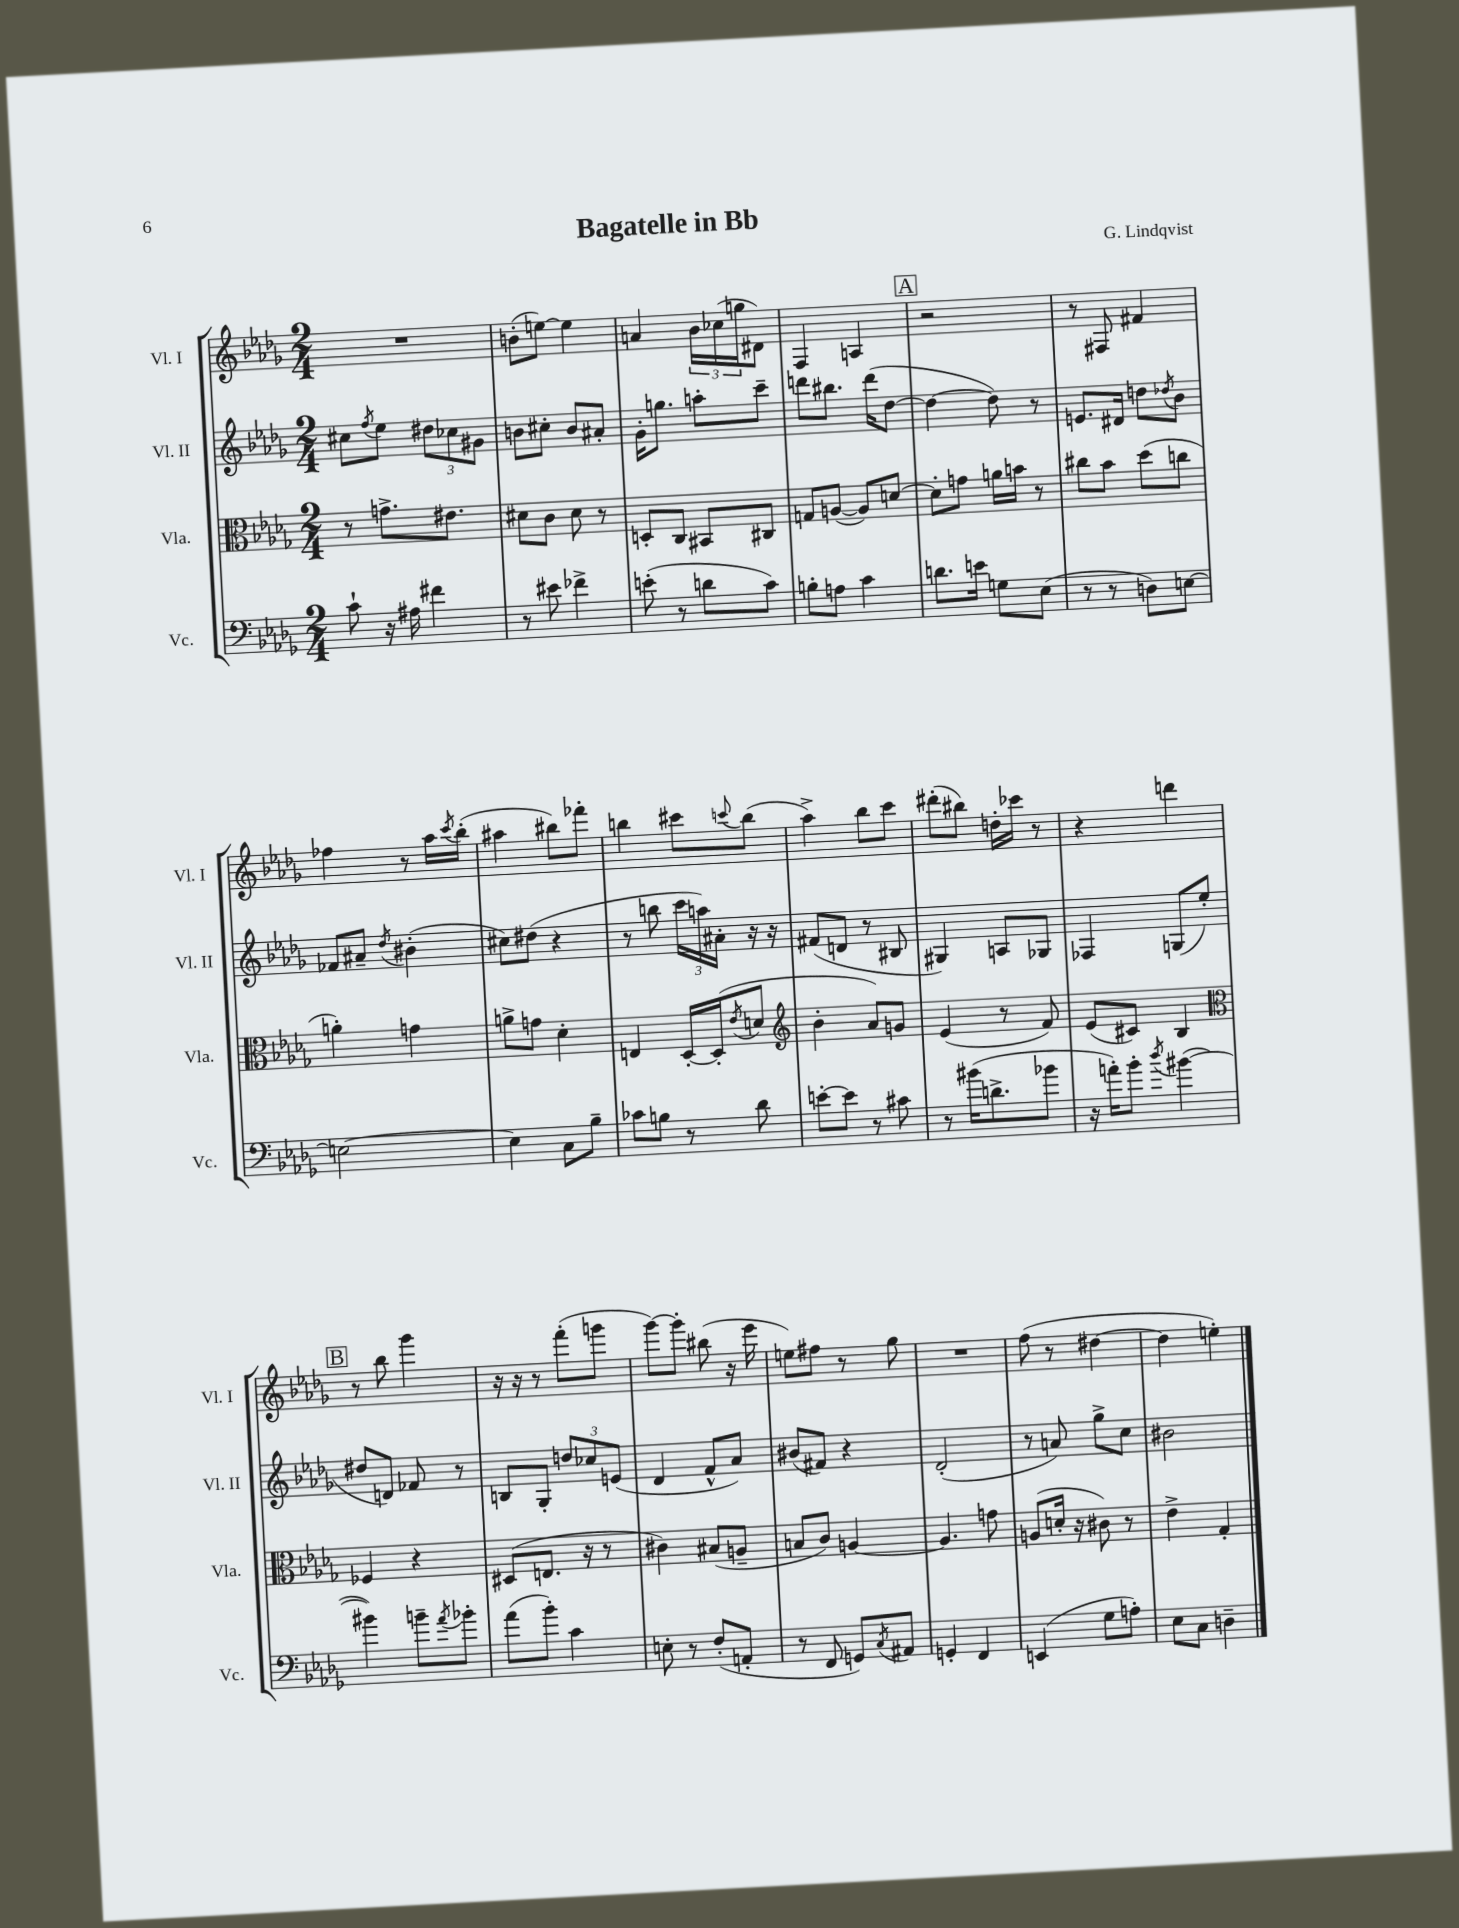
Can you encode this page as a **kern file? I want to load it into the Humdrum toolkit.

**kern	**kern	**kern	**kern
*staff4	*staff3	*staff2	*staff1
*clefF4	*clefC3	*clefG2	*clefG2
*k[b-e-a-d-g-]	*k[b-e-a-d-g-]	*k[b-e-a-d-g-]	*k[b-e-a-d-g-]
*M2/4	*M2/4	*M2/4	*M2/4
8c`	8r	8cc#	2r
.	.	8qff	.
16r	8.g^	8ee-	.
16A#	.	.	.
4f#	.	12dd#	.
.	8.e#	.	.
.	.	12cc-	.
.	.	12g#	.
=	=	=	=
8r	8d#	8b	(8b'
8e#	8c	8cc#'	[8ee)
4f-^	8d#	8b	4ee]
.	8r	8a#'	.
=	=	=	=
(8e'	8D'	16g-'	4a
.	.	8.gg	.
8r	8C	.	.
8d	8BB#	8aa'	24b-
.	.	.	(24cc-
.	.	.	24gg
8c)	8C#	8ccc~	8d#)
=	=	=	=
8B'	8G	8ddd	4F
8A	([8A	8.bb#	.
4c	8A])	.	4A
.	.	(16ddd	.
.	[8d	[8dd-	.
=	=	=	=
8.d	8d']	4dd-_	2r
.	8g	.	.
16e	.	.	.
8G	16a	8dd-])	.
.	16b	.	.
(8E-	8r	8r	.
=	=	=	=
8r	8cc#	8.e	8r
8r	8b-	.	8F#
.	.	16d#	.
8D)	(8dd-	8dd	4f#
.	.	8qdd-	.
[8E	8cc	8b-	.
=	=	=	=
2E_	4a')	8f-	4ff-
.	.	8a#~	.
.	.	8qdd-	.
.	4g	(4b#'	8r
.	.	.	16aa-
.	.	.	8qccc
.	.	.	(16bb-'
=	=	=	=
4E]	8a^	8cc#)	4aa#
.	8g	(8dd#	.
8C	4d-'	4r	8bb#)
8B-~	.	.	8fff-'
=	=	=	=
8c-	4E	8r	4bb
8B	.	8bb	.
8r	[16D-'	24ccc	8ccc#
.	.	24aa)	.
.	(16D-']	.	.
.	.	24a#'	.
.	8qe-	.	8qqccc
8d-	8d	16r	(8bb
.	.	16r	.
=	=	=	=
*	*clefG2	*	*
[8e'	4b-'	(8f#	4aa-^)
8e]	.	8d	.
8r	8a-)	8r	8bb-
8c#	8g	8B#	8ccc
=	=	=	=
8r	(4e-	4G#)	(8ddd#'
(16b#	.	.	8bb#)
8.d^	.	.	.
.	8r	8A	16dd'
.	.	.	16ccc-
8b-	8f)	8G-	8r
=	=	=	=
16r	(8e-	4F-	4r
16a')	.	.	.
8b-'	8c#)	.	.
8qdd-	.	.	.
([4b#	4B-	(8G	4ddd
.	.	8ee-'	.
=	=	=	=
*	*clefC3	*	*
4b#])	4F-	8dd#	8r
.	.	8d)	8bb-
8b~	4r	8f-	4ggg-
8qa-	.	.	.
8b-'	.	8r	.
=	=	=	=
(8a-	(8D#	8B	16r
.	.	.	16r
8b-')	8.E	8G-'	8r
4c	.	12dd	(8fff'
.	16r	.	.
.	.	12cc-	.
.	8r	.	8ggg
.	.	(12e	.
=	=	=	=
8E'	4c#)	4d-	[8ggg-)
8r	.	.	8ggg-']
(8F'	(8B#	8f^^	(8bb#
8AA'	8A~	8a-)	16r
.	.	.	16eee-
=	=	=	=
8r	8B	(8b#	8ee)
8FF	8c)	8f#)	8ff#
8GG)	[4A	4r	8r
8qC	.	.	.
8AA#	.	.	8gg-
=	=	=	=
4GG'	4.A]	(2d-'	2r
4FF	.	.	.
.	8g	.	.
=	=	=	=
(4EE	(8A	8r	(8ff
.	16d'	8a)	8r
.	16r	.	.
8G-	8c#)	8gg-^	[4dd#
8A')	8r	8cc	.
=	=	=	=
8E-	4e-^	2b#	4dd#]
8C	.	.	.
4D~	4G-'	.	4ee')
==	==	==	==
*-	*-	*-	*-
